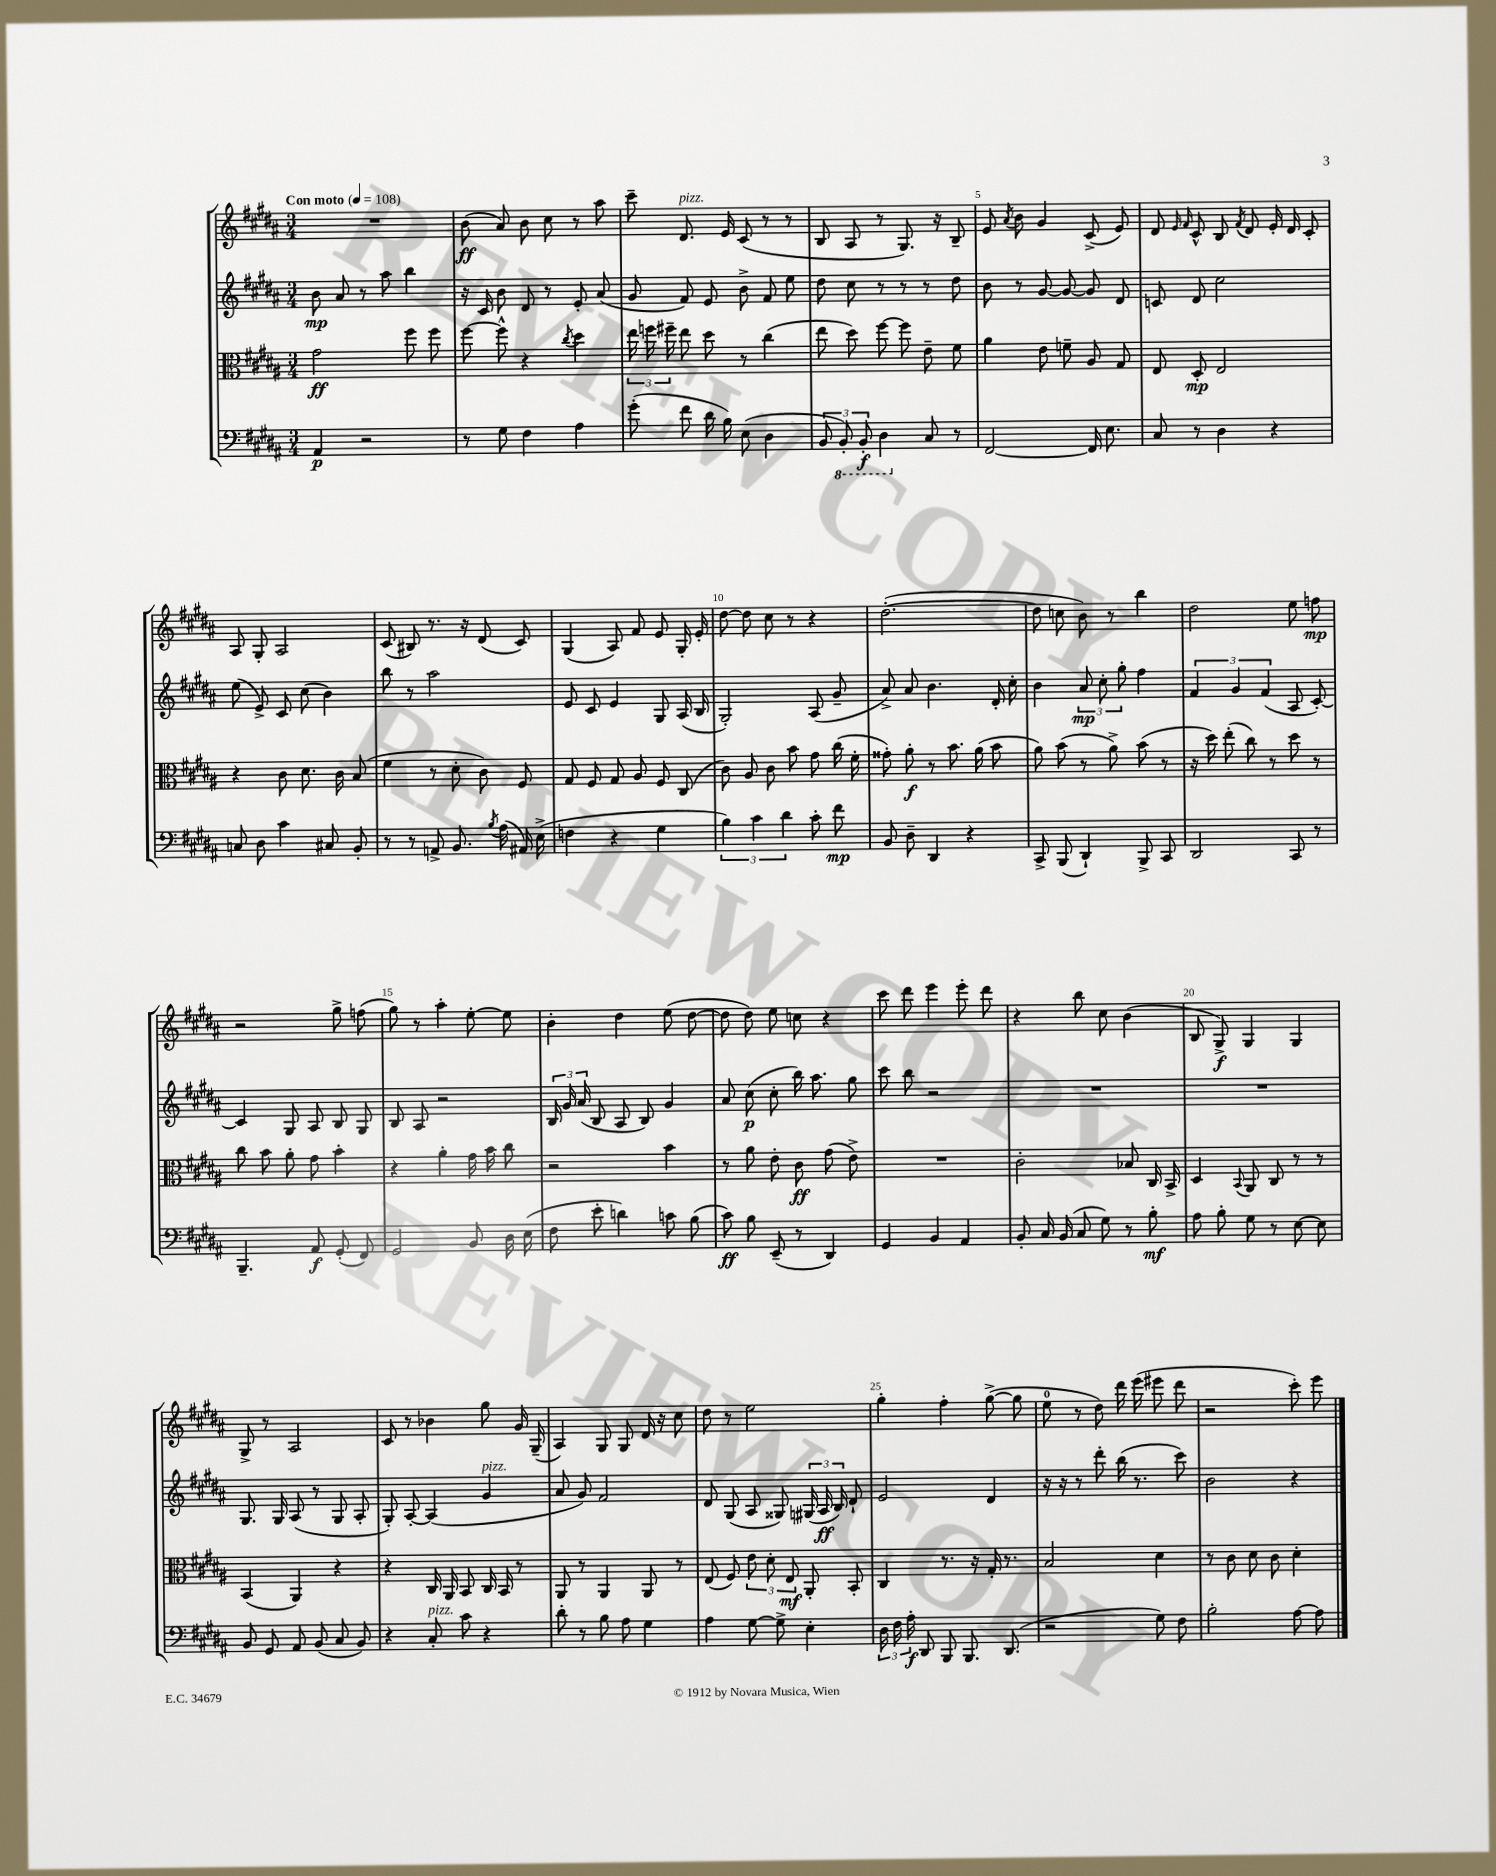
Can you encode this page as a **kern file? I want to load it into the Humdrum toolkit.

**kern	**kern	**kern	**kern
*staff4	*staff3	*staff2	*staff1
*clefF4	*clefC3	*clefG2	*clefG2
*k[f#c#g#d#a#]	*k[f#c#g#d#a#]	*k[f#c#g#d#a#]	*k[f#c#g#d#a#]
*M3/4	*M3/4	*M3/4	*M3/4
*MM108	*MM108	*MM108	*MM108
4AA#	2g#	8b	2.r
.	.	8a#	.
2r	.	8r	.
.	.	8aa#	.
.	8ff#	4bb	.
.	8ff#	.	.
=	=	=	=
8r	[8ff#	16r	(8b
.	.	16c#	.
8G#	8ff#^^]	8b	8a#)
4F#	4r	8d#	8b
.	.	8r	8cc#
.	8qcc#	.	.
4A#	4dd#	8e'	8r
.	.	(8a#	8aa#
=	=	=	=
(8g#'	24ee	8g#	8ccc#~
.	24ff	.	.
.	24ff#~	.	.
8f#	8ee	8f#)	8.d#
16d#	8dd#	8e	.
16B)	.	.	16e
(8E	8r	8b^	(8c#
4D#	(4cc#	8f#	8r
.	.	8ee	8r
=	=	=	=
12BB	8ee	8dd#	8B
12BBB')	.	.	.
.	8dd#)	8cc#	8A#
12BBB'	.	.	.
4DD#	[8ff#	8r	8r
.	8ff#]	8r	8.G#)
8C#	8e~	8r	.
.	.	.	16r
8r	8f#	8dd#	8B~
=	=	=	=
[2FF#	4a#	8b	8e
.	.	.	8qa#
.	.	8r	8b
.	8e	[8g#	4g#
.	8f~	8g#_	.
16FF#]	8A#	8g#]	(8c#^
8.E	.	.	.
.	8G#	8d#	8e)
=	=	=	=
8C#	8E	8c	8d#
.	.	.	16qqe
.	.	.	16qqf#
8r	8D#'	8d#	8c#^^
4D#	2E	2cc#	8B
.	.	.	8qf#
.	.	.	8d#
4r	.	.	16e'
.	.	.	16d#
.	.	.	8c#'
=	=	=	=
8C	4r	(8ee	8A#
8D#	.	8e^)	8G#'
4c#	8c#	8c#	2A#
.	8.d#	(8cc#	.
8C#	.	4b)	.
.	16c#	.	.
8BB'	(8B	.	.
=	=	=	=
8r	4f#	8bb	(8c#
8r	.	8r	8B#)
8AA^	8r	2aa#	8.r
8.BB	8d#'	.	.
.	.	.	16r
.	8c#)	.	(8d#
8qB	.	.	.
(16A#	.	.	.
16AA#)	8F#	.	8c#)
(16E^	.	.	.
=	=	=	=
4F	8G#	8e	(4G#
.	8F#	8c#	.
4r	8G#	4e	8A#)
.	8A#	.	8f#
4G#	8F#	8G#	8e
.	(8C#	(16A#	16G#'
.	.	16B	16e'
=	=	=	=
6B)	8c#)	2G#')	[8dd#
.	8A#	.	8dd#]
6c#	.	.	.
.	8c#	.	8cc#
6d#	.	.	.
.	8b	.	8r
8c#'	8g#	(8A#	4r
8f#	(16cc#	8g#~	.
.	16f#'	.	.
=	=	=	=
8BB	8g##')	8a#^)	([2.dd#'
8D#~	8a#'	8a#	.
4DD#	8r	4.b	.
.	8.b	.	.
4r	.	.	.
.	(16a#	.	.
.	8b	16d#'	.
.	.	16cc#'	.
=	=	=	=
8CC#^	8a#)	4b	8dd#]
(8BBB	(8b	.	8cc
4DD#`)	8r	12a#	8b)
.	.	12cc#'	.
.	8a#^)	.	8r
.	.	12gg#'	.
8BBB^	(8b	4ff#	4bb
8CC#	8r	.	.
=	=	=	=
2DD#	16r	6f#	2dd#
.	16dd#)	.	.
.	(8ee'	.	.
.	.	6g#	.
.	8cc#)	.	.
.	.	(6f#	.
.	8r	.	.
8CC#	8dd#	8A#	8ee
8r	8r	[8c#')	8ff
=	=	=	=
4.BBB~	8cc#	4c#]	2r
.	8b	.	.
.	8a#'	8G#	.
8AA#	8g#	8A#	.
(8GG#'	4b'	8B	8gg#^
8FF#)	.	8G#	(8ff
=	=	=	=
2GG#	4r	8B	8gg#)
.	.	8A#	8r
.	4a#'	2r	4aa#'
8BB	16g#	.	[8ee'
.	16b	.	.
16D#	8cc#	.	8ee]
(16E	.	.	.
=	=	=	=
8F#	2r	24B	4b'
.	.	24g#	.
.	.	(24a#	.
8e'	.	8B	.
4d)	.	8A#	4dd#
.	.	8B)	.
8c	4b	4g#	(8ee
(8B	.	.	[8dd#
=	=	=	=
8c#)	8r	8a#	8dd#]
8B	8a#	(8cc#	8dd#)
(8EE~	8e'	8cc#'	8ee
8r	8c#	16bb)	8cc
.	.	8.aa#	.
4DD#)	(8g#	.	4r
.	8e^)	8gg#	.
=	=	=	=
4GG#	2.r	8ccc#	8ccc#
.	.	8bb	8ddd#
4BB	.	2r	4eee
4AA#	.	.	8eee'
.	.	.	8ddd#
=	=	=	=
8BB'	2c#'	2.r	4r
16C#	.	.	.
(16BB	.	.	.
8C#	.	.	8bb
8G#)	.	.	8cc#
8r	8B-	.	(4b
8B'	16C#	.	.
.	16BB^	.	.
=	=	=	=
8A#	4D#	2.r	8B
8B'	.	.	8G#^)
.	8qqBB	.	.
8G#	8AA#	.	4G#
8r	8C#	.	.
[8E	8r	.	4G#
8E]	8r	.	.
=	=	=	=
8BB	(4BB	8.G#	8G#^
8GG#	.	.	8r
.	.	16G#	.
8AA#	4AA#)	(8A#	2A#
(8BB	.	8r	.
8C#	4r	8G#	.
8BB)	.	8A#'	.
=	=	=	=
4r	4r	8G#')	8c#
.	.	[8A#'	8r
8C#'	16C#	(4A#]	4b-
.	16AA#	.	.
8c#	8BB	.	.
4r	16C#	4g#	8gg#
.	16BB	.	.
.	8r	.	16g#
.	.	.	(16G#~
=	=	=	=
8d#'	8AA#	8a#	4A#)
8r	8r	8g#)	.
8B	4AA#	2f#	8G#
8A#	.	.	8G#
4G#	8AA#	.	16d#
.	.	.	16r
.	8r	.	8cc#
=	=	=	=
4A#	(8E	8d#	8dd#
.	8F#)	(8G#	8r
[8G#	12e	8A#	2ee
.	12d#'	.	.
8G#^]	.	8G##)	.
.	12E	.	.
4E'	8AA#'	(24G#	.
.	.	24A#	.
.	.	24B)	.
.	8BB'	8d#`	.
=	=	=	=
24D#	4C#	2e	4gg#'
24F#	.	.	.
24A#'	.	.	.
8DD#	.	.	.
8BBB	8.r	.	4ff#'
8.BBB	.	.	.
.	16r	.	.
.	16G#'	4d#	([8gg#^
(8.DD#	8.r	.	.
.	.	.	8gg#]
=	=	=	=
2r	2B	16r	8ee
.	.	16r	.
.	.	8r	8r
.	.	8ddd#'	8dd#)
.	.	(16bb	16ddd#
.	.	8.r	(16eee
8G#)	4d#	.	8eee#
8F#	.	8ccc#)	8ddd#
=	=	=	=
2B'	8r	2b	2r
.	8c#	.	.
.	8d#	.	.
.	8c#	.	.
[8A#	4d#'	4r	8ccc#')
8A#]	.	.	8eee
==	==	==	==
*-	*-	*-	*-
